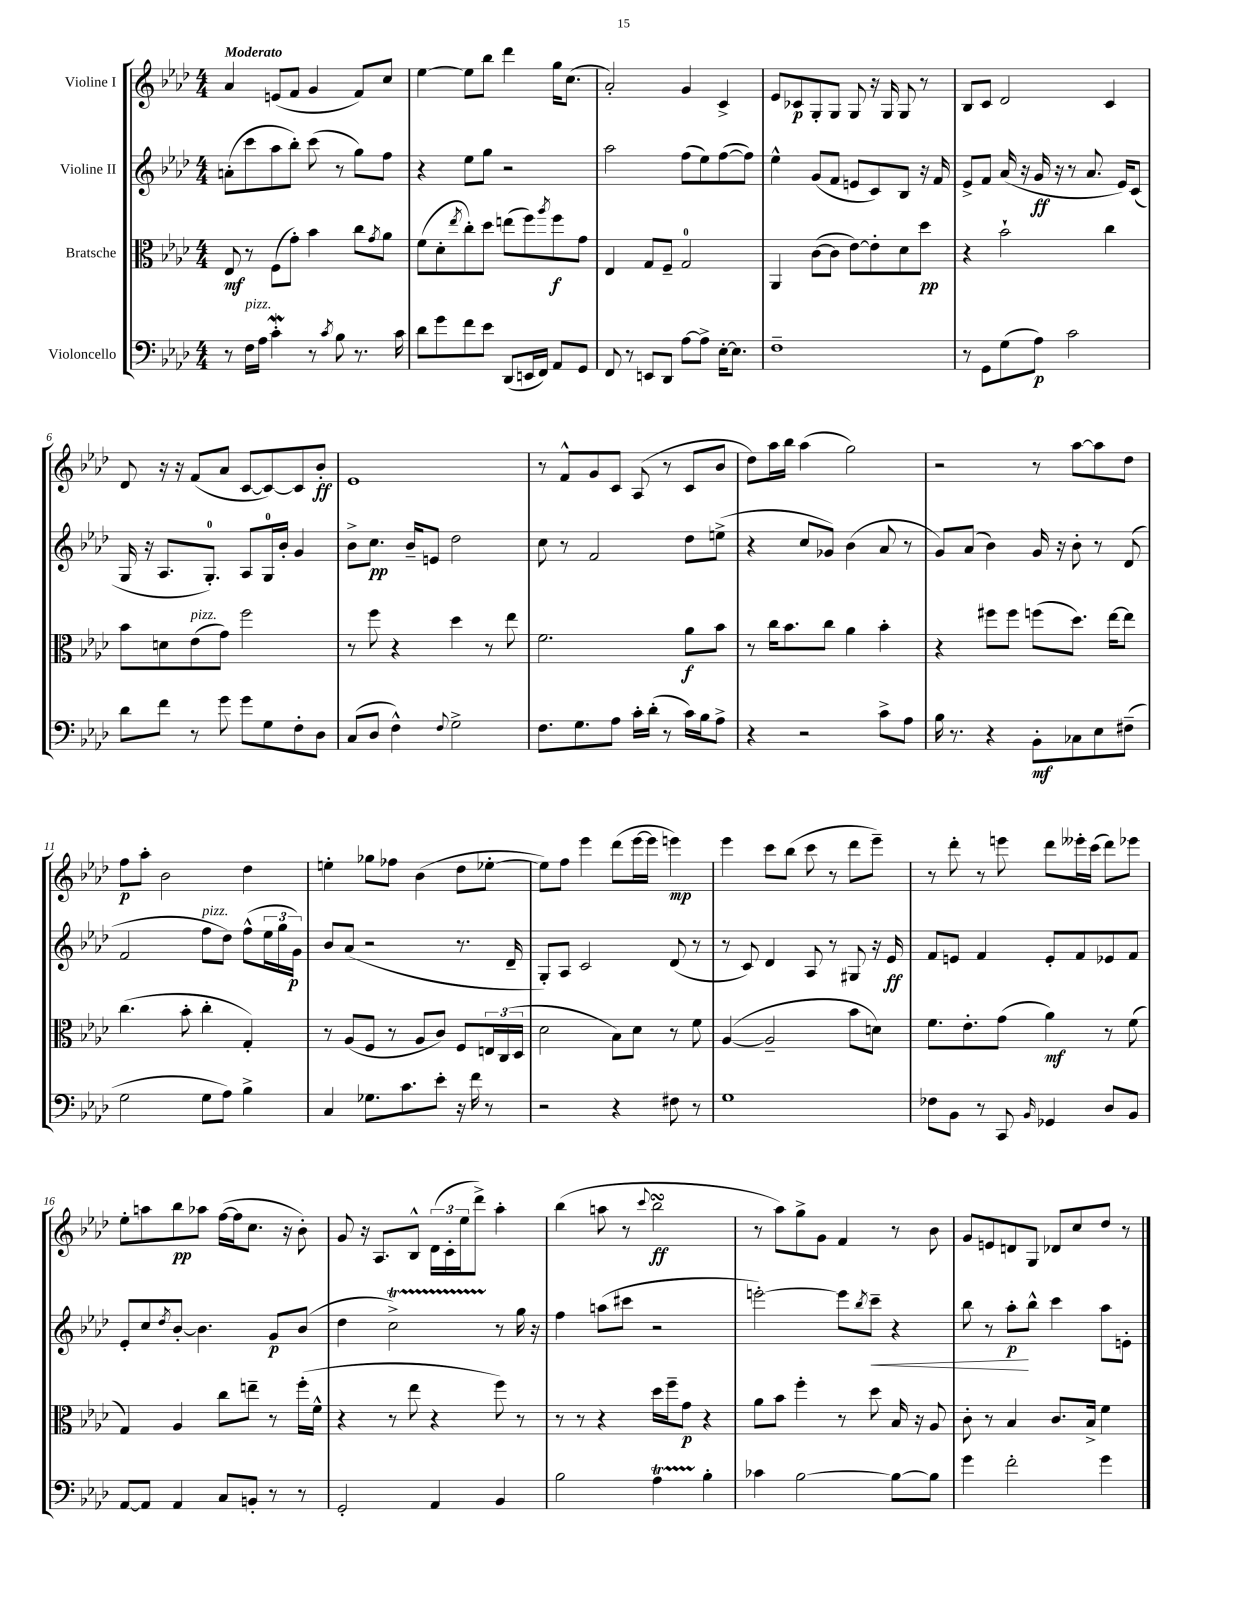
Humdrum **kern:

**kern	**dynam	**kern	**dynam	**kern	**dynam	**kern	**dynam
*part4	*part4	*part3	*part3	*part2	*part2	*part1	*part1
*staff4	*staff4	*staff3	*staff3	*staff2	*staff2	*staff1	*staff1
*I"Violoncello	*	*I"Bratsche	*	*I"Violine II	*	*I"Violine I	*
*clefF4	*	*clefC3	*	*clefG2	*	*clefG2	*
*k[b-e-a-d-]	*	*k[b-e-a-d-]	*	*k[b-e-a-d-]	*	*k[b-e-a-d-]	*
*M4/4	*	*M4/4	*	*M4/4	*	*M4/4	*
=1	=1	=1	=1	=1	=1	=1	=1
!	!	!	!	!	!	!LO:TX:a:B:t=Moderato	!
8r	.	8E-/	mf	(8an'\L	.	4a-/	.
!LO:TX:a:i:t=pizz.	!	!	!	!	!	!	!
16F\LL	.	8r	.	8ccc\	.	.	.
16A-\JJ	.	.	.	.	.	.	.
4cW'\	.	(8F\L	.	8aa-\	.	(8en/L	.
.	.	8g'\J)	.	8bb-'\J)	.	8f/J	.
8r	.	4b-\	.	(8ccc\	.	4g/	.
8qc/	.	.	.	.	.	.	.
8B-\	.	.	.	8r	.	.	.
8.r	.	8cc\L	.	8gg\L)	.	8f/L)	.
.	.	8qg/	.	.	.	.	.
.	.	8a-\J	.	8ff\J	.	8cc/J	.
16c\	.	.	.	.	.	.	.
=2	=2	=2	=2	=2	=2	=2	=2
8d-\L	.	(8f\L	.	4r	.	[4ee-\	.
8g\	.	8d-'\	.	.	.	.	.
.	.	8qee-/	.	.	.	.	.
8f\	.	8cc'\)	.	8ee-\L	.	8ee-\L]	.
8e-\J	.	8dd-\J	.	8gg\J	.	8bb-\J	.
(8DD-/L	.	(8een\L	.	2r	.	4ddd-\	.
16EEn/L	.	8ff\)	.	.	.	.	.
16FF/JJ)	.	.	.	.	.	.	.
.	.	8qaa-/	.	.	.	.	.
8AA-/L	.	8ff\	f	.	.	16gg\KL	.
.	.	.	.	.	.	(8.cc\J	.
8GG/J	.	8g\J	.	.	.	.	.
=3	=3	=3	=3	=3	=3	=3	=3
8FF/	.	4E-/	.	2aa-\	.	2a-'/)	.
8r	.	.	.	.	.	.	.
8EEn/L	.	8G/L	.	.	.	.	.
8DD-/J	.	8F~/J	.	.	.	.	.
[8A-\L	.	2G/	.	(8ff\L	.	4g/	.
8A-^\J]	.	.	.	8ee-\)	.	.	.
[16E-'\KL	.	.	.	([8ff\	.	4c^/	.
8.E-\J]	.	.	.	.	.	.	.
.	.	.	.	8ff\J])	.	.	.
=4	=4	=4	=4	=4	=4	=4	=4
1F~	.	4AA-/	.	4ee-^^\	.	8e-/L	.
.	.	.	.	.	.	8c-X/	p
.	.	([8c\L	.	(8g/L	.	8G'/	.
.	.	8c\J]	.	8f/J	.	8G/J	.
.	.	[8e-\L)	.	8en/L	.	8G/	.
.	.	8e-'\]	.	8c/)	.	16r	.
.	.	.	.	.	.	16G/	.
.	.	8d-\	.	8B-/J	.	8G/	.
.	.	8dd-\J	pp	16r	.	8r	.
.	.	.	.	16f/	.	.	.
=5	=5	=5	=5	=5	=5	=5	=5
8r	.	4r	.	8e-^/L	.	8B-/L	.
8GG\L	.	.	.	8f/J	.	8c/J	.
(8G\	.	2b-`\	.	(16a-/	.	2d-/	.
.	.	.	.	16r	.	.	.
8A-\J)	p	.	.	16g/	ff	.	.
.	.	.	.	16r	.	.	.
2c\	.	.	.	8r	.	.	.
.	.	.	.	8.a-/	.	.	.
.	.	4cc\	.	.	.	4c/	.
.	.	.	.	16e-/KL)	.	.	.
.	.	.	.	(8c/J	.	.	.
!!LO:LB:g=z
=6	=6	=6	=6	=6	=6	=6	=6
8d-\L	.	8b-\L	.	16G/	.	8d-/	.
.	.	.	.	16r	.	.	.
8f\J	.	8dn\	.	8.A-/L	.	16r	.
.	.	.	.	.	.	16r	.
!	!	!LO:TX:a:i:t=pizz.	!	!	!	!	!
8r	.	(8e-\	.	.	.	(8f/L	.
.	.	.	.	8.G'/J)	.	.	.
8g\	.	8g\J)	.	.	.	8a-/J	.
8g\L	.	2ff\	.	8A-/L	.	[8c/L	.
8G\	.	.	.	16G/L	.	8c/_)	.
.	.	.	.	16b-'/JJ	.	.	.
8F'\	.	.	.	4g/	.	8c/]	.
8D-\J	.	.	.	.	.	8b-'/J	ff
=7	=7	=7	=7	=7	=7	=7	=7
(8C/L	.	8r	.	8b-^\L	.	1e-	.
8D-/J	.	8ff\	.	8.cc\J	pp	.	.
4F^^\)	.	4r	.	.	.	.	.
.	.	.	.	16b-~/KL	.	.	.
.	.	.	.	8en/J	.	.	.
8qqF/	.	.	.	.	.	.	.
2G^\	.	4dd-\	.	2dd-\	.	.	.
.	.	8r	.	.	.	.	.
.	.	8ee-\	.	.	.	.	.
=8	=8	=8	=8	=8	=8	=8	=8
8.F\L	.	2.f\	.	8cc\	.	8r	.
.	.	.	.	8r	.	8f^^/L	.
8.G\	.	.	.	.	.	.	.
.	.	.	.	2f/	.	8g/	.
8A-\J	.	.	.	.	.	8c/J	.
16c'\LL	.	.	.	.	.	(8A-/	.
(16d-'\JJ	.	.	.	.	.	.	.
8r	.	.	.	.	.	8r	.
16c\LL)	.	8a-\L	f	8dd-\L	.	8c/L	.
16B-\J	.	.	.	.	.	.	.
8A-^\J	.	8b-\J	.	(8een^\J	.	8b-/J	.
=9	=9	=9	=9	=9	=9	=9	=9
4r	.	8r	.	4r	.	8dd-\L)	.
.	.	16cc\KL	.	.	.	16aa-\L	.
.	.	8.b-\	.	.	.	16bb-\JJ	.
2r	.	.	.	8cc/L	.	(4aa-\	.
.	.	8cc\J	.	8g-X/J)	.	.	.
.	.	4a-\	.	(4b-\	.	2gg\)	.
8c^\L	.	4b-'\	.	8a-/	.	.	.
8A-\J	.	.	.	8r	.	.	.
=10	=10	=10	=10	=10	=10	=10	=10
16B-\	.	4r	.	8g/L)	.	2r	.
8.r	.	.	.	.	.	.	.
.	.	.	.	(8a-/J	.	.	.
4r	.	8ff#X\L	.	4b-\)	.	.	.
.	.	8ff#\J	.	.	.	.	.
8BB-'\L	mf	(8ffn\L	.	16g/	.	8r	.
.	.	.	.	16r	.	.	.
8C-X\	.	8.dd-\J)	.	8b-'\	.	[8aa-\L	.
8E-\	.	.	.	8r	.	8aa-\]	.
.	.	[16ee-\KL	.	.	.	.	.
(8F#X~\J	.	8ee-\J]	.	(8d-/	.	8dd-\J	.
!!LO:LB:g=z
=11	=11	=11	=11	=11	=11	=11	=11
2G\	.	(4.cc\	.	2f/	.	8ff\L	p
.	.	.	.	.	.	8aa-'\J	.
.	.	.	.	.	.	2b-\	.
.	.	8b-'\	.	.	.	.	.
!	!	!	!	!LO:TX:a:i:t=pizz.	!	!	!
8G\L	.	4cc'\	.	8ff\L	.	.	.
8A-\J)	.	.	.	8dd-\J)	.	.	.
4B-^\	.	4G'/)	.	(8ff^^\L	.	4dd-\	.
.	.	.	.	24ee-\L	.	.	.
.	.	.	.	24gg\	.	.	.
.	.	.	.	24g\JJ)	p	.	.
=12	=12	=12	=12	=12	=12	=12	=12
4C/	.	8r	.	8b-/L	.	4een'\	.
.	.	(8A-/L	.	(8a-/J	.	.	.
8.G-X\L	.	8F/J	.	2r	.	8gg-X\L	.
.	.	8r	.	.	.	8ff-X\J	.
8.c\	.	.	.	.	.	.	.
.	.	8A-/L	.	.	.	(4b-\	.
8e-'\J	.	8c/J)	.	.	.	.	.
16r	.	8F/L	.	8.r	.	8dd-\L	.
16f\	.	.	.	.	.	.	.
8r	.	24En/L	.	.	.	[8ee-X'\J	.
.	.	(24C/	.	.	.	.	.
.	.	.	.	16d-~/	.	.	.
.	.	24D-/JJ	.	.	.	.	.
=13	=13	=13	=13	=13	=13	=13	=13
2r	.	2d-\	.	8G'/L)	.	8ee-\L])	.
.	.	.	.	8A-/J	.	8ff\J	.
.	.	.	.	2c/	.	4eee-\	.
4r	.	8B-\L)	.	.	.	(8ddd-\L	.
.	.	8d-\J	.	.	.	[16eee-\L	.
.	.	.	.	.	.	16eee-\JJ]	.
8F#X\	.	8r	.	(8d-/	.	4eeen\)	mp
8r	.	8f\	.	8r	.	.	.
=14	=14	=14	=14	=14	=14	=14	=14
1G	.	([4A-/	.	8r	.	4eee-\	.
.	.	.	.	8c/)	.	.	.
.	.	2A-~/]	.	4d-/	.	8ccc\L	.
.	.	.	.	.	.	(8bb-\J	.
.	.	.	.	8A-/	.	8ccc\	.
.	.	.	.	8r	.	8r	.
.	.	8b-\L	.	8G#X/	.	8ddd-\L	.
.	.	8dn\J)	.	16r	.	8eee-~\J)	.
.	.	.	.	16e-/	ff	.	.
=15	=15	=15	=15	=15	=15	=15	=15
8F-X\L	.	8.f\L	.	8f/L	.	8r	.
8BB-\J	.	.	.	8en/J	.	8ddd-'\	.
.	.	8.e-'\	.	.	.	.	.
8r	.	.	.	4f/	.	8r	.
8CC/	.	(8g\J	.	.	.	8eeen\	.
16qqBB-/	.	.	.	.	.	.	.
4GG-X/	.	4a-\)	mf	8e'/L	.	8ddd-\L	.
.	.	.	.	8f/	.	16eee--X'\L	.
.	.	.	.	.	.	(16ccc\JJ	.
8D-/L	.	8r	.	8e-X/	.	8ddd-\L)	.
8BB-/J	.	(8f\	.	8f/J	.	8eee-X\J	.
!!LO:LB:g=z
=16	=16	=16	=16	=16	=16	=16	=16
[8AA-/L	.	4G/)	.	8e-'/L	.	8ee-'\L	.
8AA-/J]	.	.	.	8cc/	.	8aan\	.
.	.	.	.	8qdd-/	.	.	.
4AA-/	.	4A-/	.	[8b-'/J	.	8bb-\	pp
.	.	.	.	4.b-\]	.	8aa-X\J	.
8C/L	.	8cc\L	.	.	.	([16ff\LL	.
.	.	.	.	.	.	16ff\J]	.
8BBn'/J	.	8een~\J	.	.	.	8.cc\J	.
8r	.	8r	.	8g/L	p	.	.
.	.	.	.	.	.	16r	.
8r	.	(16ff'\LL	.	(8b-/J	.	8b-'\)	.
.	.	16f^^\JJ	.	.	.	.	.
=17	=17	=17	=17	=17	=17	=17	=17
2GG'/	.	4r	.	4dd-\	.	8g/	.
.	.	.	.	.	.	16r	.
.	.	.	.	.	.	8.A-/L	.
.	.	8r	.	2cct^\)	.	.	.
.	.	8ee-\	.	.	.	8B-^^/J	.
4AA-/	.	4r	.	.	.	(24d-\LL	.
.	.	.	.	.	.	24c'\	.
.	.	.	.	.	.	24ee-\J	.
.	.	.	.	.	.	8ddd-^\J)	.
4BB-/	.	8ff\)	.	8r	.	4aa-'\	.
.	.	8r	.	16gg\	.	.	.
.	.	.	.	16r	.	.	.
=18	=18	=18	=18	=18	=18	=18	=18
2B-\	.	8r	.	4ff\	.	(4bb-\	.
.	.	8r	.	.	.	.	.
.	.	4r	.	(8aan\L	.	8aan\	.
.	.	.	.	8ccc#X\J	.	8r	.
.	.	.	.	.	.	8qqccc/	.
4A-T\	.	16dd-\LL	.	2r	.	2bb-sSSS\	ff
.	.	16ff~\J	.	.	.	.	.
.	.	8g\J	p	.	.	.	.
4B-'\	.	4r	.	.	.	.	.
=19	=19	=19	=19	=19	=19	=19	=19
4c-X\	.	8a-\L	.	[2eeen'\)	.	8r	.
.	.	8b-\J	.	.	.	8aa-\L)	.
[2B-\	.	4ff'\	.	.	.	8gg^\	.
.	.	.	.	.	.	8g\J	.
.	.	8r	.	8eee\L]	.	4f/	.
.	.	.	.	8qbb-/	.	.	.
!	!	!	!	!	!LO:HP:b	!	!
.	.	8dd-\	.	8ccc~\J	<	.	.
8B-\L_	.	16B-/	.	4r	.	8r	.
.	.	16r	.	.	.	.	.
8B-\J]	.	8A-/	.	.	.	8b-\	.
=20	=20	=20	=20	=20	=20	=20	=20
4g\	.	8c'\	.	8bb-\	.	8g/L	.
.	.	8r	.	8r	.	8en/	.
2f'\	.	4B-/	.	8aa-'\L	p	8dn/	.
.	.	.	.	8bb-^^\J	[	8G/J	.
.	.	8.c/L	.	4ccc\	.	8d-X/L	.
.	.	.	.	.	.	8cc/	.
.	.	16B-^/Jk	.	.	.	.	.
4g\	.	4f\	.	8aa-\L	.	8dd-/J	.
.	.	.	.	8en'\J	.	8r	.
==	==	==	==	==	==	==	==
*-	*-	*-	*-	*-	*-	*-	*-
